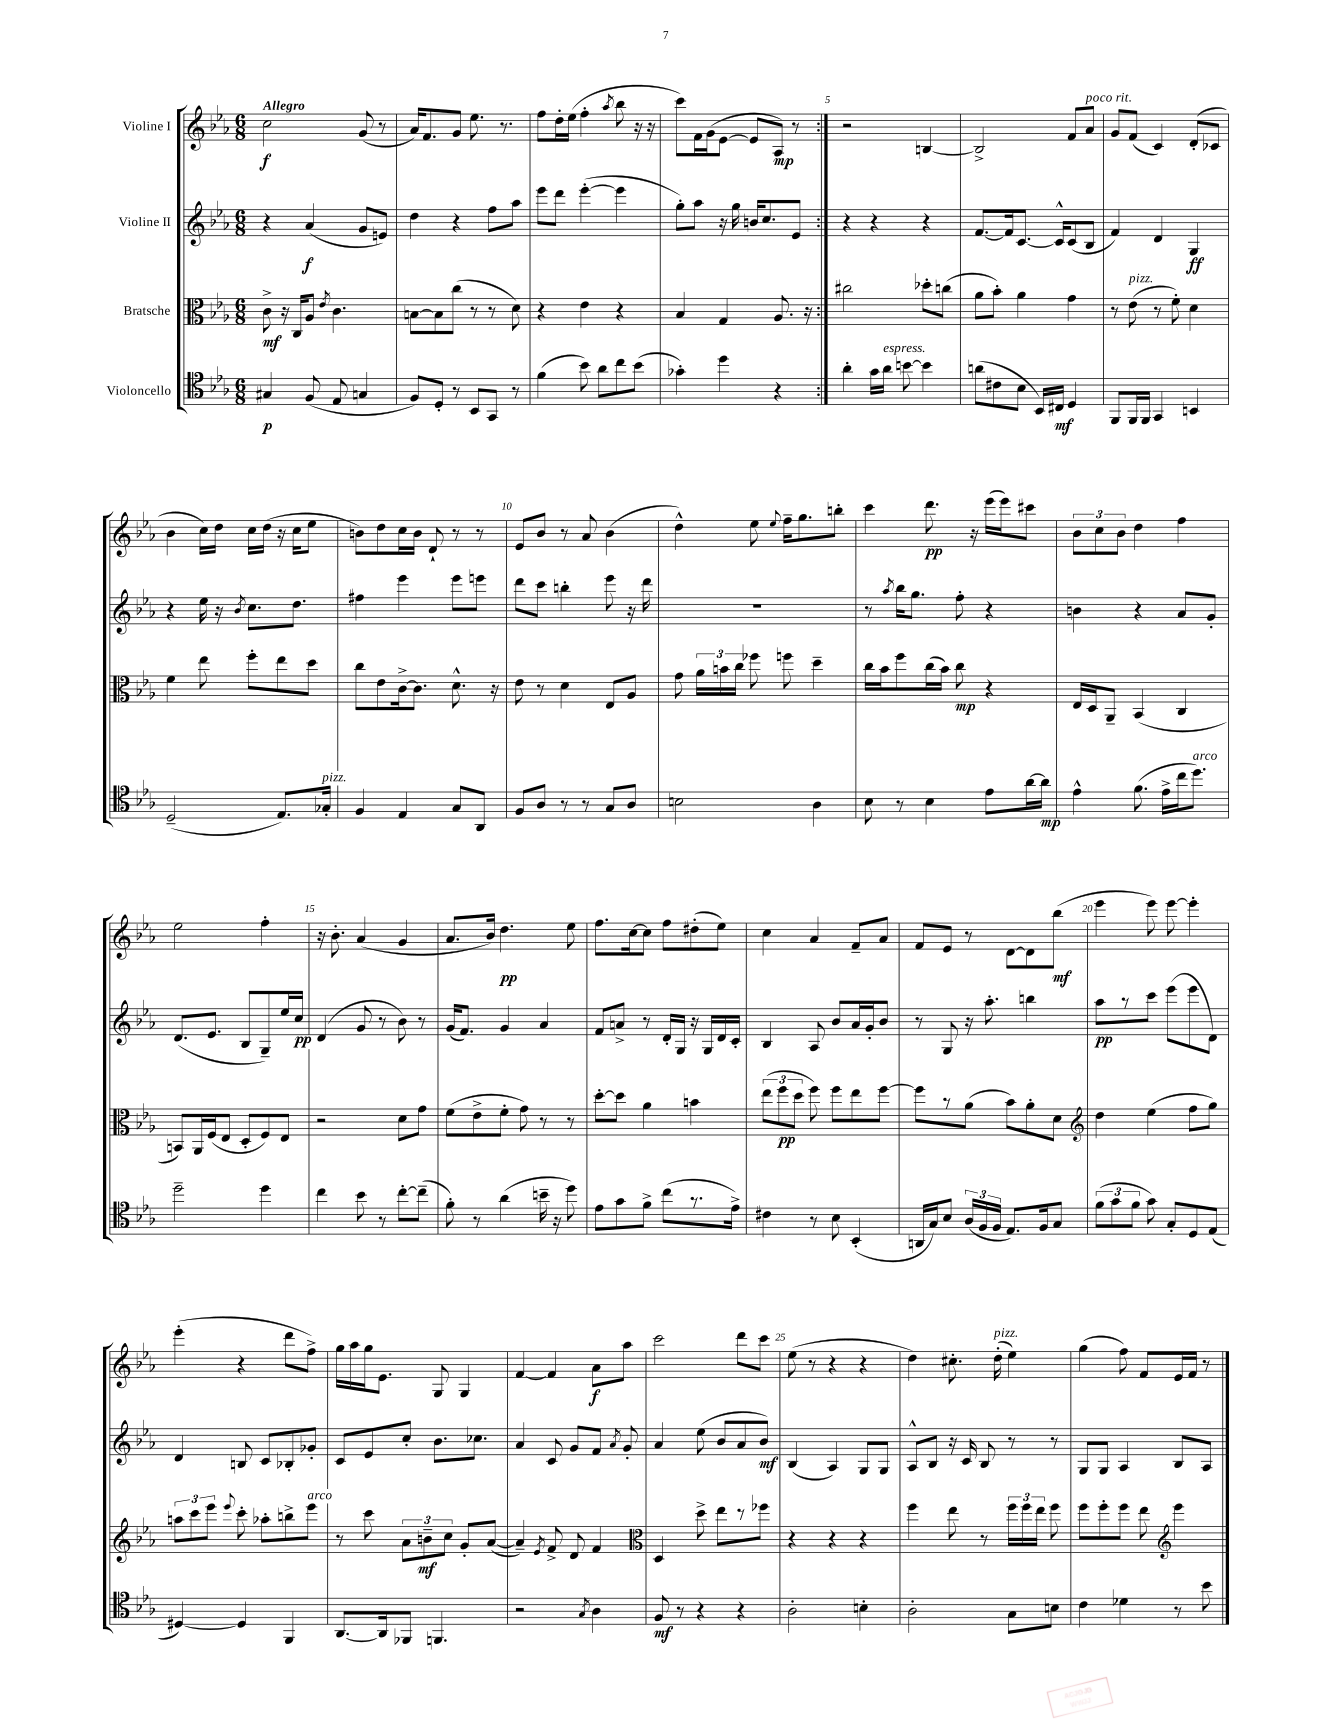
<<
\new StaffGroup <<
\new Staff = "s0" \with { instrumentName = "Violine I" } {
    \clef treble \key ees \major \numericTimeSignature \time 6/8 \tempo "Allegro"
    \autoBeamOff \repeat volta 2 { c''2\f g'8( r8 |
    aes'16[) f'8. g'8] ees''8. r8. |
    f''8[ d''16-. ees''16]( f''4-. \acciaccatura { aes''8 } bes''8 r16 r16 |
    c'''8[) f'16 g'16( ees'8]~ ees'8[ aes8]\mp) r8 | }
    r2 b4~ |
    b2-> f'8[ aes'8]^\markup { \italic "poco rit." } |
    g'8[ f'8]( c'4) d'8[-.( ces'8] |
    bes'4 c''16[) d''16] c''16[ d''16]( r16 c''16[ ees''8] |
    b'8[) d''8 c''16 b'16] d'8-! r8 r8 |
    ees'8[ bes'8] r8 aes'8 bes'4( |
    d''4-^) ees''8 \appoggiatura { ees''8 } f''16[-- g''8. b''8]-. |
    c'''4 d'''8.\pp r16 ees'''16[( ees'''16) cis'''8] |
    \tuplet 3/2 { bes'8[ c''8 bes'8] } d''4 f''4 |
    ees''2 f''4-. |
    r16 bes'8.-. aes'4( g'4 |
    aes'8.[ bes'16]) d''4.\pp ees''8 |
    f''8.[ c''16~ c''8] f''8[ dis''8-.( ees''8]) |
    c''4 aes'4 f'8[-- aes'8] |
    f'8[ ees'8] r8 d'8[~ d'8 bes''8]\mf( |
    ees'''4 ees'''8) ees'''8~ ees'''4-. |
    ees'''4-.( r4 d'''8[ f''8]->) |
    g''16[ aes''16 g''16 ees'8.] g8 g4 |
    f'4~ f'4 aes'8[\f aes''8] |
    c'''2 d'''8[ c'''8] |
    ees''8( r8 r4 r4 |
    d''4) cis''8.-. d''16-.^\markup { \italic "pizz." }( ees''4) |
    g''4( f''8) f'8[ ees'16 f'16] r8 \bar "|." |
}
\new Staff = "s1" \with { instrumentName = "Violine II" } {
    \clef treble \key ees \major \numericTimeSignature \time 6/8
    \autoBeamOff \repeat volta 2 { r4 aes'4\f( g'8[ e'8]) |
    d''4 r4 f''8[ aes''8] |
    ees'''8[ d'''8] ees'''4~-.( ees'''4 |
    g''8[-.) aes''8] r16 g''16 b'16[ c''8. ees'8] | }
    r4 r4 r4 |
    f'8.[~ f'16 c'8.]~ c'16[-^ c'8( bes8] |
    f'4) d'4 g4\ff |
    r4 ees''16 r16 \acciaccatura { bes'8 } c''8.[ d''8.] |
    fis''4 ees'''4 ees'''8[ e'''8] |
    d'''8[ c'''8] b''4-. ees'''8 r16 d'''16 |
    R2. |
    r8 \acciaccatura { aes''8 } bes''16[ g''8.] f''8-. r4 |
    b'4 r4 aes'8[ g'8]-. |
    d'8.[( ees'8.] bes8[ g8--) ees''16 c''16]\pp |
    d'4( g'8 r8 bes'8) r8 |
    g'16[( f'8.]) g'4 aes'4 |
    f'8[ a'8]-> r8 d'16[-. g16] r16 g16[ d'16 c'16]-. |
    bes4 aes8 bes'8[ aes'16 g'16-. bes'8] |
    r8 g8 r16 aes''8.-. b''4 |
    aes''8[\pp r8 c'''8] ees'''8[( ees'''8 d'8]) |
    d'4 b8 c'8[ bes8-. ges'8]-. |
    c'8[ ees'8 c''8]-. bes'8.[ ces''8.] |
    aes'4 c'8 g'8[ f'8] \acciaccatura { aes'8 } g'8-. |
    aes'4 ees''8( bes'8[ aes'8 bes'8]\mf) |
    bes4( aes4) g8[ g8] |
    aes8[-^ bes8] r16 c'16 bes8 r8 r8 |
    g8[ g8] aes4 bes8[ aes8] \bar "|." |
}
\new Staff = "s2" \with { instrumentName = "Bratsche" } {
    \clef alto \key ees \major \numericTimeSignature \time 6/8
    \autoBeamOff \repeat volta 2 { c'8->\mf r16 c16[ aes8] \acciaccatura { ees'8 } c'4. |
    b8[~ b8 c''8]( r8 r8 d'8) |
    r4 ees'4 r4 |
    bes4 g4 aes8. r16 | }
    cis''2 des''8[-. c''8]( |
    aes'8[ bes'8]-.) aes'4 g'4 |
    r8 ees'8^\markup { \italic "pizz." }( r8 f'8-.) d'4 |
    f'4 ees''8 f''8[-. ees''8 d''8] |
    c''8[ ees'8 c'16~-> c'8.] d'8.-^ r16 |
    ees'8 r8 d'4 ees8[ aes8] |
    g'8 \tuplet 3/2 { aes'16[ b'16 c''16] } fes''8 f''8 d''4-- |
    c''16[ bes'16 f''8 c''16( bes'16]) c''8\mp r4 |
    ees16[ d16 aes,8]-- bes,4( c4 |
    b,8[) aes,16 f16( ees8] d8[-. f8) ees8] |
    r2 d'8[ g'8] |
    f'8[( ees'8-> f'8]-. g'8) r8 r8 |
    d''8[~-. d''8] aes'4 b'4 |
    \tuplet 3/2 { ees''8[( f''8\pp d''8] } f''8) f''8[ ees''8 f''8]~ |
    f''8[ r8 aes'8]( bes'8[) aes'8-. d'8] |
    \clef treble d''4 ees''4( f''8[ g''8]) |
    \tuplet 3/2 { a''8[ c'''8 ees'''8] } \appoggiatura { ees'''8 } c'''8-. aes''8[-. b''8-> ees'''8]^\markup { \italic "arco" } |
    r8 c'''8 \tuplet 3/2 { aes'8[ b'8--\mf c''8] } g'8[-. aes'8]~( |
    aes'4--) \acciaccatura { ees'8 } f'8-> d'8 f'4 |
    \clef alto d4 d''8-> ees''8[ r8 fes''8] |
    r4 r4 r4 |
    f''4 ees''8 r8 \tuplet 3/2 { f''16[ f''16 ees''16] } f''8 |
    f''8[ f''8-. f''8] ees''8 \clef treble ees'''4 \bar "|." |
}
\new Staff = "s3" \with { instrumentName = "Violoncello" } {
    \clef tenor \key ees \major \numericTimeSignature \time 6/8
    \autoBeamOff \repeat volta 2 { gis4\p f8( ees8 g4 |
    f8[) d8]-. r8 bes,8[ g,8] r8 |
    f'4( bes'8) aes'8[ c''8 bes'8]( |
    ges'4-.) d''4 r4 | }
    aes'4-. g'16[ aes'16]^\markup { \italic "espress." } b'8~ b'4 |
    a'8[( cis'8 bes8] bes,16[) cis16]\mf d4 |
    f,8[ f,16 f,16] g,4 b,4 |
    d2--( ees8.[) ges16]-.^\markup { \italic "pizz." } |
    f4 ees4 g8[ aes,8] |
    f8[ aes8] r8 r8 g8[ aes8] |
    b2 aes4 |
    bes8 r8 bes4 ees'8[ aes'16~ aes'16]\mp |
    ees'4-^ f'8.( ees'16[-> c''16 d''8.]^\markup { \italic "arco" }) |
    d''2-- d''4 |
    c''4 bes'8 r8 c''8[~-. c''8]--( |
    f'8-.) r8 aes'4( b'16-- r16 d''8) |
    ees'8[ g'8 f'8]-> c''8[( r8. ees'16]->) |
    cis'4 r8 bes8 bes,4-.( |
    a,16[ g16) bes8] \tuplet 3/2 { aes16[( f16 f16] } ees8.[) f16 g8] |
    \tuplet 3/2 { f'8[( g'8 f'8] } g'8) g8[-. d8 ees8]( |
    dis4~) dis4 f,4 |
    aes,8.[~ aes,16 fes,8] f,4. |
    r2 \acciaccatura { g8 } aes4 |
    f8\mf r8 r4 r4 |
    aes2-. b4-. |
    aes2-. g8[ b8] |
    c'4 des'4 r8 bes'8 \bar "|." |
}
>>
>>
\layout { \context { \Score \override BarNumber.break-visibility = ##(#f #t #t) barNumberVisibility = #(every-nth-bar-number-visible 5) } }
